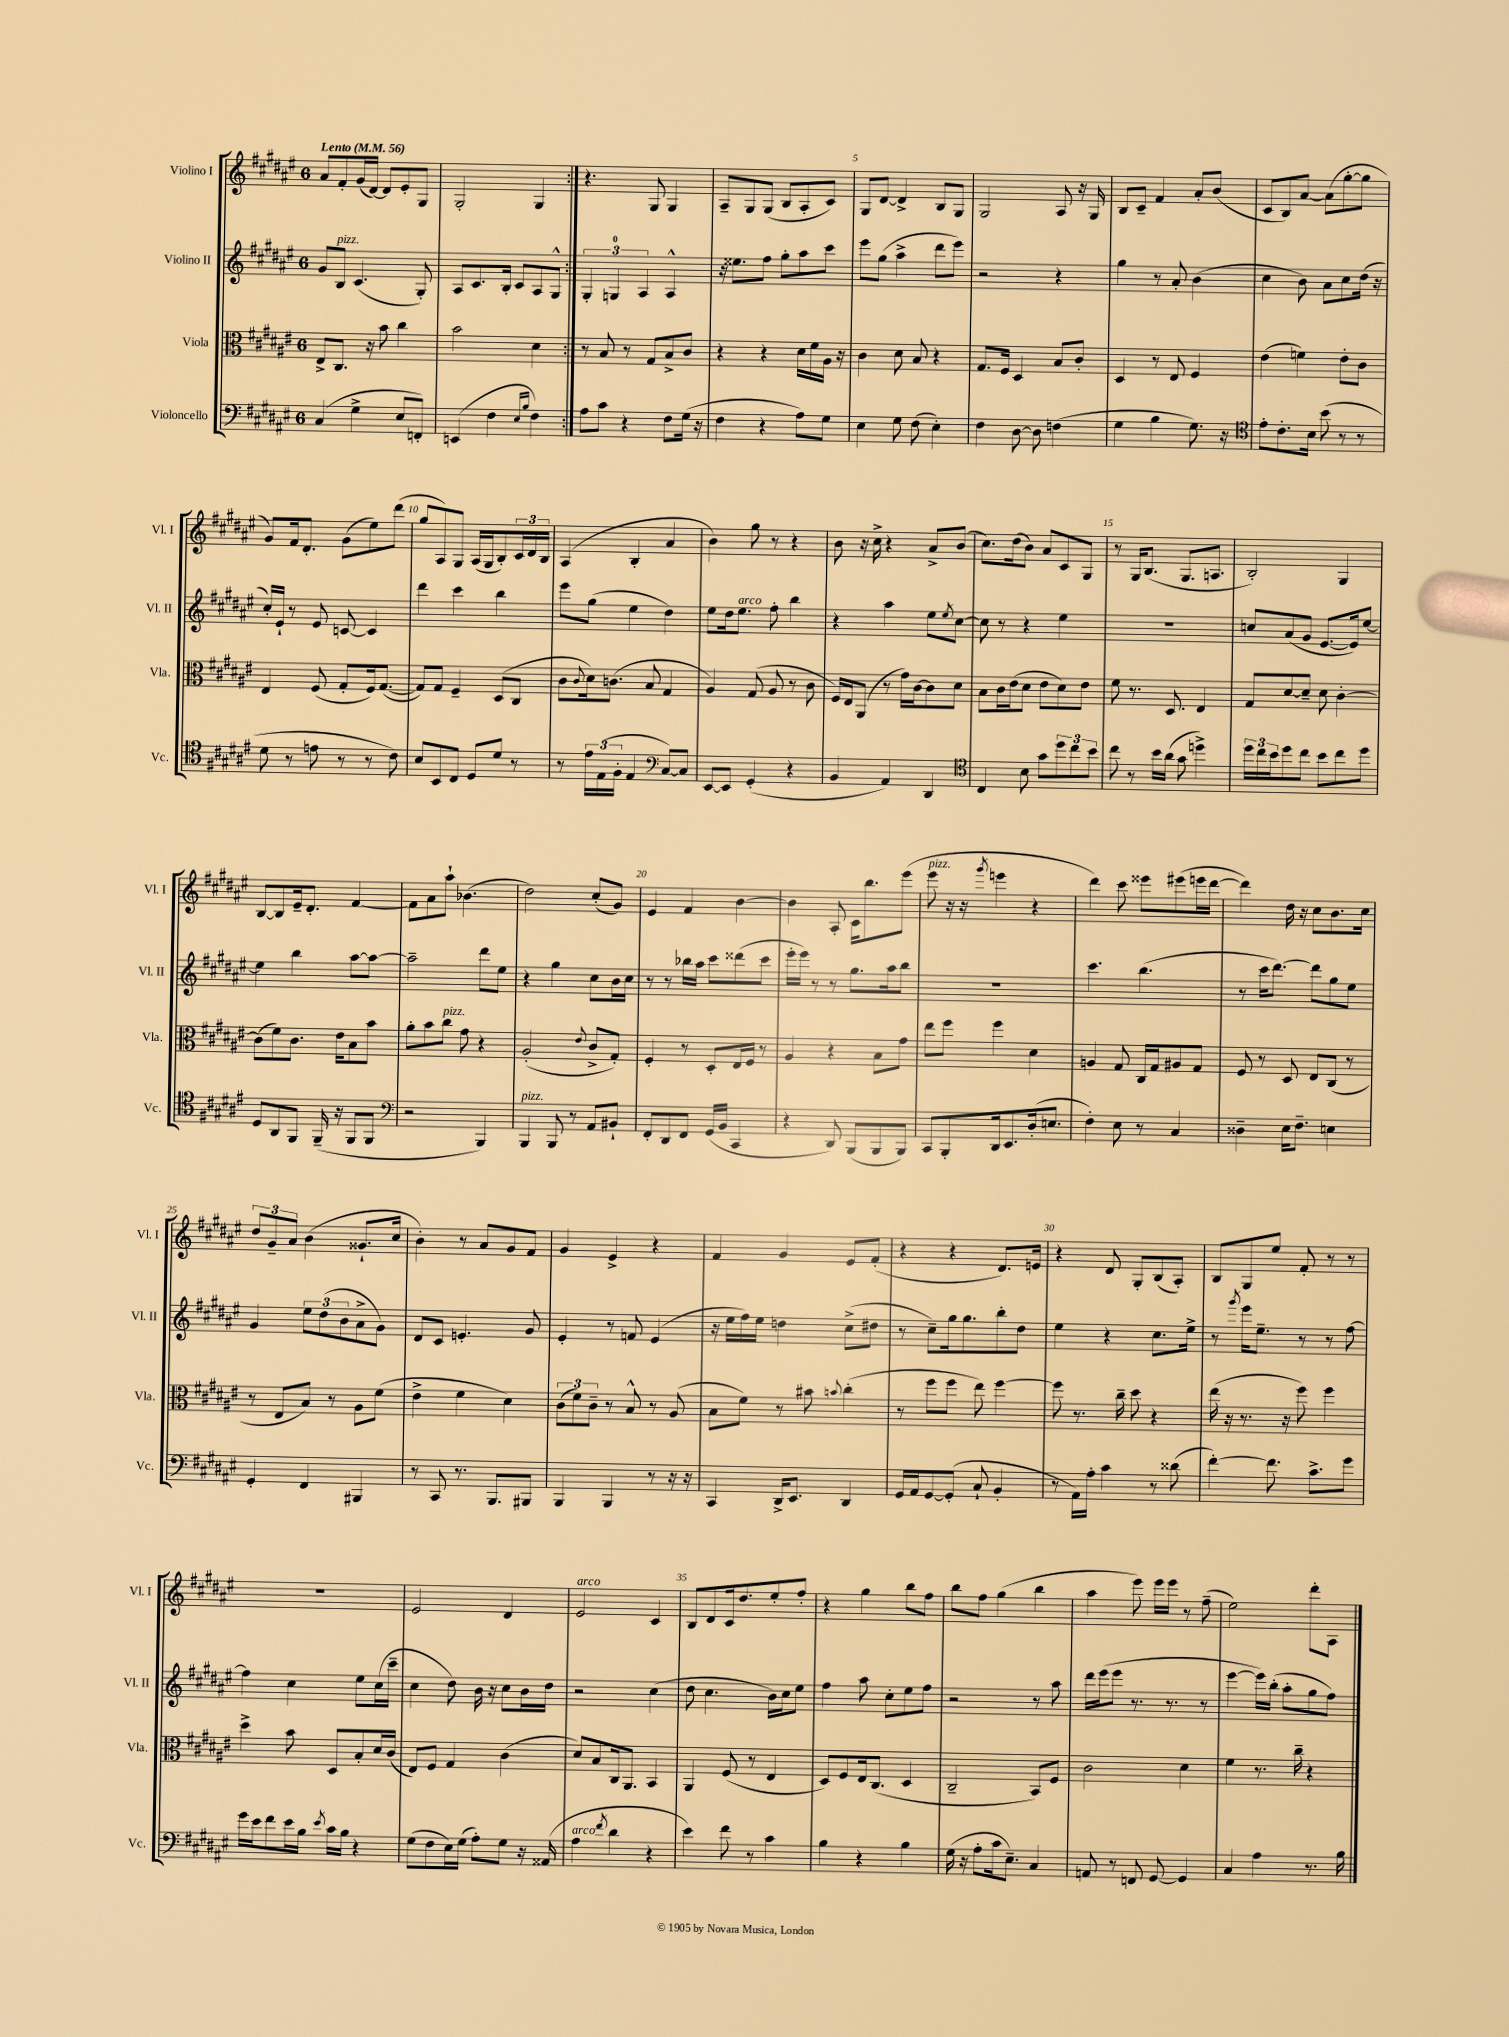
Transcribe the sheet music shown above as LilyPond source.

<<
\new StaffGroup <<
\new Staff = "s0" \with { instrumentName = "Violino I" shortInstrumentName = "Vl. I" } {
    \clef treble \key fis \major \once \override Staff.TimeSignature.style = #'single-digit \time 6/8 \tempo "Lento" 4 = 56
    \repeat volta 2 { ais'8 fis'8-. gis'16( dis'16~) dis'8 eis'8-. gis8 |
    gis2-. gis4 | }
    r4. gis8 gis4 |
    ais8-- gis8 gis8( b8 ais8-. cis'8) |
    gis8 dis'8~ dis'4-> b8 gis8 |
    gis2 ais8 r16 gis16 |
    b8 cis'8-- fis'4 ais'8-. b'8( |
    cis'8 b8) ais'8~ ais'8( gis''8~-. gis''8 |
    gis'8) fis'16 dis'8.-. gis'8( eis''8) dis'''8( |
    gis''8 ais8) gis8 ais16( gis16 b8-.) \tuplet 3/2 { cis'16 dis'16 b16 } |
    ais4( b4-. ais'4 |
    b'4) gis''8 r8 r4 |
    b'8 r16 cis''16-> r4 ais'8-> b'8( |
    cis''8.) dis''16( b'8) ais'8 cis'8 gis8 |
    r8 gis16 b8.( gis8. a8. |
    b2-.) gis4 |
    b8~ b8 eis'16-- dis'8.-. fis'4~ |
    fis'8 ais'8 ais''8-! bes'4.( |
    dis''2) cis''8-.( gis'8) |
    eis'4 fis'4 b'4~ |
    b'4 ais8-. cis'16 b''8. eis'''8( |
    eis'''8^\markup { \italic "pizz." } r16 r16 \acciaccatura { gis'''8 } e'''4 r4 |
    dis'''4) cis'''8 eisis'''8 eis'''8( e'''16 dis'''16~ |
    dis'''4) dis''16 r16 cis''8 b'8. cis''16 |
    \tuplet 3/2 { dis''8 gis'8-- ais'8 } b'4( gisis'8.-! cis''16 |
    b'4-.) r8 ais'8 gis'8 fis'8 |
    gis'4 eis'4-> r4 |
    fis'4 gis'4 eis'8 fis'8-.( |
    r4 r4 dis'8.) e'16 |
    r4 dis'8 gis8-. b8( ais8-.) |
    b8 gis8 eis''8 fis'8-. r8 r8 |
    R2. |
    eis'2 dis'4 |
    eis'2^\markup { \italic "arco" } cis'4 |
    b8 dis'8 cis'16 dis''8. eis''8-. fis''8-. |
    r4 gis''4 b''8 fis''8 |
    b''8 fis''8 gis''4( b''4 |
    ais''4 eis'''8) eis'''16 eis'''16 r8 fis''8--( |
    eis''2) dis'''8-. ais8 \bar "|." |
}
\new Staff = "s1" \with { instrumentName = "Violino II" shortInstrumentName = "Vl. II" } {
    \clef treble \key fis \major \once \override Staff.TimeSignature.style = #'single-digit \time 6/8
    \repeat volta 2 { gis'8 b8^\markup { \italic "pizz." } cis'4.( gis8-.) |
    ais8 cis'8. b16-. cis'8 ais8 gis8-^ | }
    \tuplet 3/2 { gis4-. g4-0 ais4 } ais4-^ |
    r16 eisis''8. fis''8 gis''8-. ais''8 cis'''8 |
    eis'''8 gis''8( ais''4-> dis'''8 eis'''8) |
    r2 r4 |
    gis''4 r8 ais'8-. b'4( |
    cis''4 b'8) ais'8 cis''8 dis''16( r16 |
    cis''16-.) eis'16-! r8 eis'8 c'8~ c'4 |
    dis'''4 cis'''4 b''4 |
    eis'''8 gis''8( eis''4 dis''4) |
    eis''8 dis''16 eis''8.^\markup { \italic "arco" } fis''8-. b''4 |
    r4 ais''4 eis''8 \acciaccatura { eis''8 } cis''8~ |
    cis''8 r8 r4 eis''4 |
    R2. |
    c''8 ais'8( gis'8 eis'8.~ eis'16) eis''8~ |
    eis''4 b''4 ais''8~ ais''8~ |
    ais''2-- dis'''8 eis''8 |
    r4 gis''4 cis''8 b'16 cis''16 |
    r8 r8 bes''16 ais''16 cis'''8 disis'''8( cis'''8 |
    eis'''16-. eis'''16) r8 r8 gis''8. ais''16 b''8 |
    R2. |
    cis'''4. b''4.( |
    r8 cis'''16 dis'''8.~) dis'''8 gis''8 eis''8 |
    gis'4 \tuplet 3/2 { eis''8 dis''8( b'8 } ais'8-> gis'8) |
    dis'8 cis'8 e'4.-. gis'8 |
    eis'4-. r8 f'8 eis'4( |
    r16 eis''16 fis''16) eis''16 d''4 cis''8->( dis''8 |
    r8 cis''8--) gis''16 gis''8. b''8-. dis''8 |
    eis''4 r4 cis''8. eis''16-> |
    r8 \acciaccatura { gis'''8 } eis'''16 eis''8.-- r8 r8 fis''8~ |
    fis''4 cis''4 eis''8 cis''16( cis'''16-- |
    cis''4 dis''8) b'16 r16 cis''8 b'16 dis''16 |
    r2 cis''4( |
    dis''8 cis''4. b'16) cis''16 eis''8 |
    fis''4 ais''8 cis''8-. eis''8 fis''8 |
    r2 r8 ais''8 |
    dis'''16 eis'''16( eis'''8 r8. r8. r8 |
    eis'''4~ eis'''16) b''16-.( ais''8-. gis''8 fis''8) \bar "|." |
}
\new Staff = "s2" \with { instrumentName = "Viola" shortInstrumentName = "Vla." } {
    \clef alto \key fis \major \once \override Staff.TimeSignature.style = #'single-digit \time 6/8
    \repeat volta 2 { eis8-> cis8. r16 b'8 cis''4 |
    b'2 dis'4 | }
    r8 b8 r8 gis8 b8-> cis'8 |
    r4 r4 dis'16 fis'16 ais16 r16 |
    cis'4 dis'8 b8 r4 |
    gis8. fis16 dis4 b8 cis'8-. |
    dis4 r8 eis8 fis4 |
    eis'4( f'4) eis'8-. cis'8 |
    eis4 fis8( gis8-. fis16) gis8.~( |
    gis8) gis8 fis4-- dis8( cis8 |
    cis'8 \appoggiatura { cis'8 } dis'16) c'8.( b8 gis4 |
    ais4) gis8( ais8 r8 cis'8 |
    fis16) eis16 ais,8( r8 gis'16) cis'16~ cis'8 dis'8 |
    b8 cis'16 eis'16( dis'8 eis'8 dis'8) eis'8 |
    fis'8 r8. dis8. eis4 |
    gis8 dis'8~ dis'8-- dis'8 cis'4~-. |
    cis'8( fis'8) cis'8. eis'16 b8 b'8 |
    ais'8-. b'8 cis''8^\markup { \italic "pizz." } gis'8 r4 |
    ais2-.( \appoggiatura { eis'8 } cis'8-> gis8-.) |
    fis4-. r8 dis8-. eis16 fis16 r8 |
    ais4 r4 b8 gis'8 |
    eis''8 fis''8 fis''4 dis'4 |
    a4 gis8 cis16 gis16 ais8 gis8 |
    fis8 r8 dis8 eis8 cis8( r8 |
    r8 eis8 b8) r8 ais8 fis'8( |
    eis'4-> fis'4 dis'4) |
    \tuplet 3/2 { cis'8( fis'8) cis'8-- } r8 b8-^ r8 ais8( |
    b8 fis'8) r8 bis'8 \appoggiatura { b'8 } cis''4-.( |
    r8 fis''8 fis''8 eis''8) fis''4~ |
    fis''8 r8. cis''16-- dis''8 r4 |
    eis''16( r16 r8. r16 fis''8) fis''4 |
    dis''4-> b'8 dis8 b8-. dis'16 cis'16( |
    eis8) fis8 gis4 cis'4( |
    dis'8) b8 cis16 ais,8. b,4 |
    ais,4 fis8( r8 eis4 |
    dis8) fis8 eis16 cis8.( dis4 |
    cis2-- b,8) fis8 |
    cis'2 dis'4 |
    fis'4 r8. cis''16-- r4 \bar "|." |
}
\new Staff = "s3" \with { instrumentName = "Violoncello" shortInstrumentName = "Vc." } {
    \clef bass \key fis \major \once \override Staff.TimeSignature.style = #'single-digit \time 6/8
    \repeat volta 2 { cis4( gis4-> eis8 f,8-.) |
    e,4( fis4 \grace { eis16 b16 } fis4) | }
    ais8 cis'8 r4 fis8 gis16( r16 |
    fis4 r4 ais8) gis8 |
    eis4 gis8 fis8( eis4-.) |
    fis4 dis8~ dis8 f4( |
    gis4 b4 gis8.) r16 |
    \clef tenor eis'8-. cis'8.-. b16 b'8( r8 r8 |
    dis'8 r8 e'8 r8 r8 cis'8) |
    b8 b,8 cis8 dis8 dis'8 r8 |
    r8 \tuplet 3/2 { eis'16 eis16( fis16-. } eis4 \clef bass cis8~) cis8 |
    eis,8~ eis,8 gis,4-.( r4 |
    b,4 ais,4) dis,4 |
    \clef tenor cis4 b8 gis'8 \tuplet 3/2 { dis''8 cis''8 b'8 } |
    cis''8 r8 b'16 ais'16( gis'8 d''4->) |
    \tuplet 3/2 { dis''16 cis''16 b'16 } dis''8 cis''8 b'8 cis''8 dis''8 |
    dis8 ais,8 fis,8 fis,16--( r16 fis,8 fis,8 |
    \clef bass r2 b,,4) |
    b,,4^\markup { \italic "pizz." } b,,8 r8 ais,8 bis,8-! |
    fis,8-. dis,8 fis,8 gis,16( b,16 cis,4 |
    r4 dis,8) b,,8( b,,8 b,,8) |
    cis,8 b,,8-. dis,16 eis,8. dis16-.( e8. |
    fis4-.) eis8 r8 cis4 |
    disis4-- eis16 fis8.-- e4 |
    gis,4-. fis,4 bis,,4 |
    r8 cis,8 r8. b,,8. bis,,8 |
    b,,4 b,,4 r8 r16 r16 |
    cis,4 dis,16-> eis,8. dis,4 |
    gis,16 ais,16 gis,8~ gis,8-.( cis8-! b,4-. |
    r8 ais,16) ais16-. cis'4 r8 disis'8( |
    fis'4~-.) fis'8. cis'8.-> gis'8 |
    gis'16 eis'16 fis'8 eis'16 b16 \acciaccatura { eis'8 } cis'16 b16 r4 |
    gis8( fis8 eis16) gis16( ais8-.) gis8 r16 aisis,16( |
    ais4^\markup { \italic "arco" } \acciaccatura { fis'8 } dis'4 r4 |
    eis'4) fis'8 r8 cis'4 |
    b4 r4 b4 |
    gis16( r16 ais8-. cis'16 eis8.--) cis4 |
    a,8 r8 f,8 gis,8~ gis,4 |
    cis4 ais4 r8. b16 \bar "|." |
}
>>
>>
\layout { \context { \Score \override BarNumber.break-visibility = ##(#f #t #t) barNumberVisibility = #(every-nth-bar-number-visible 5) } }
